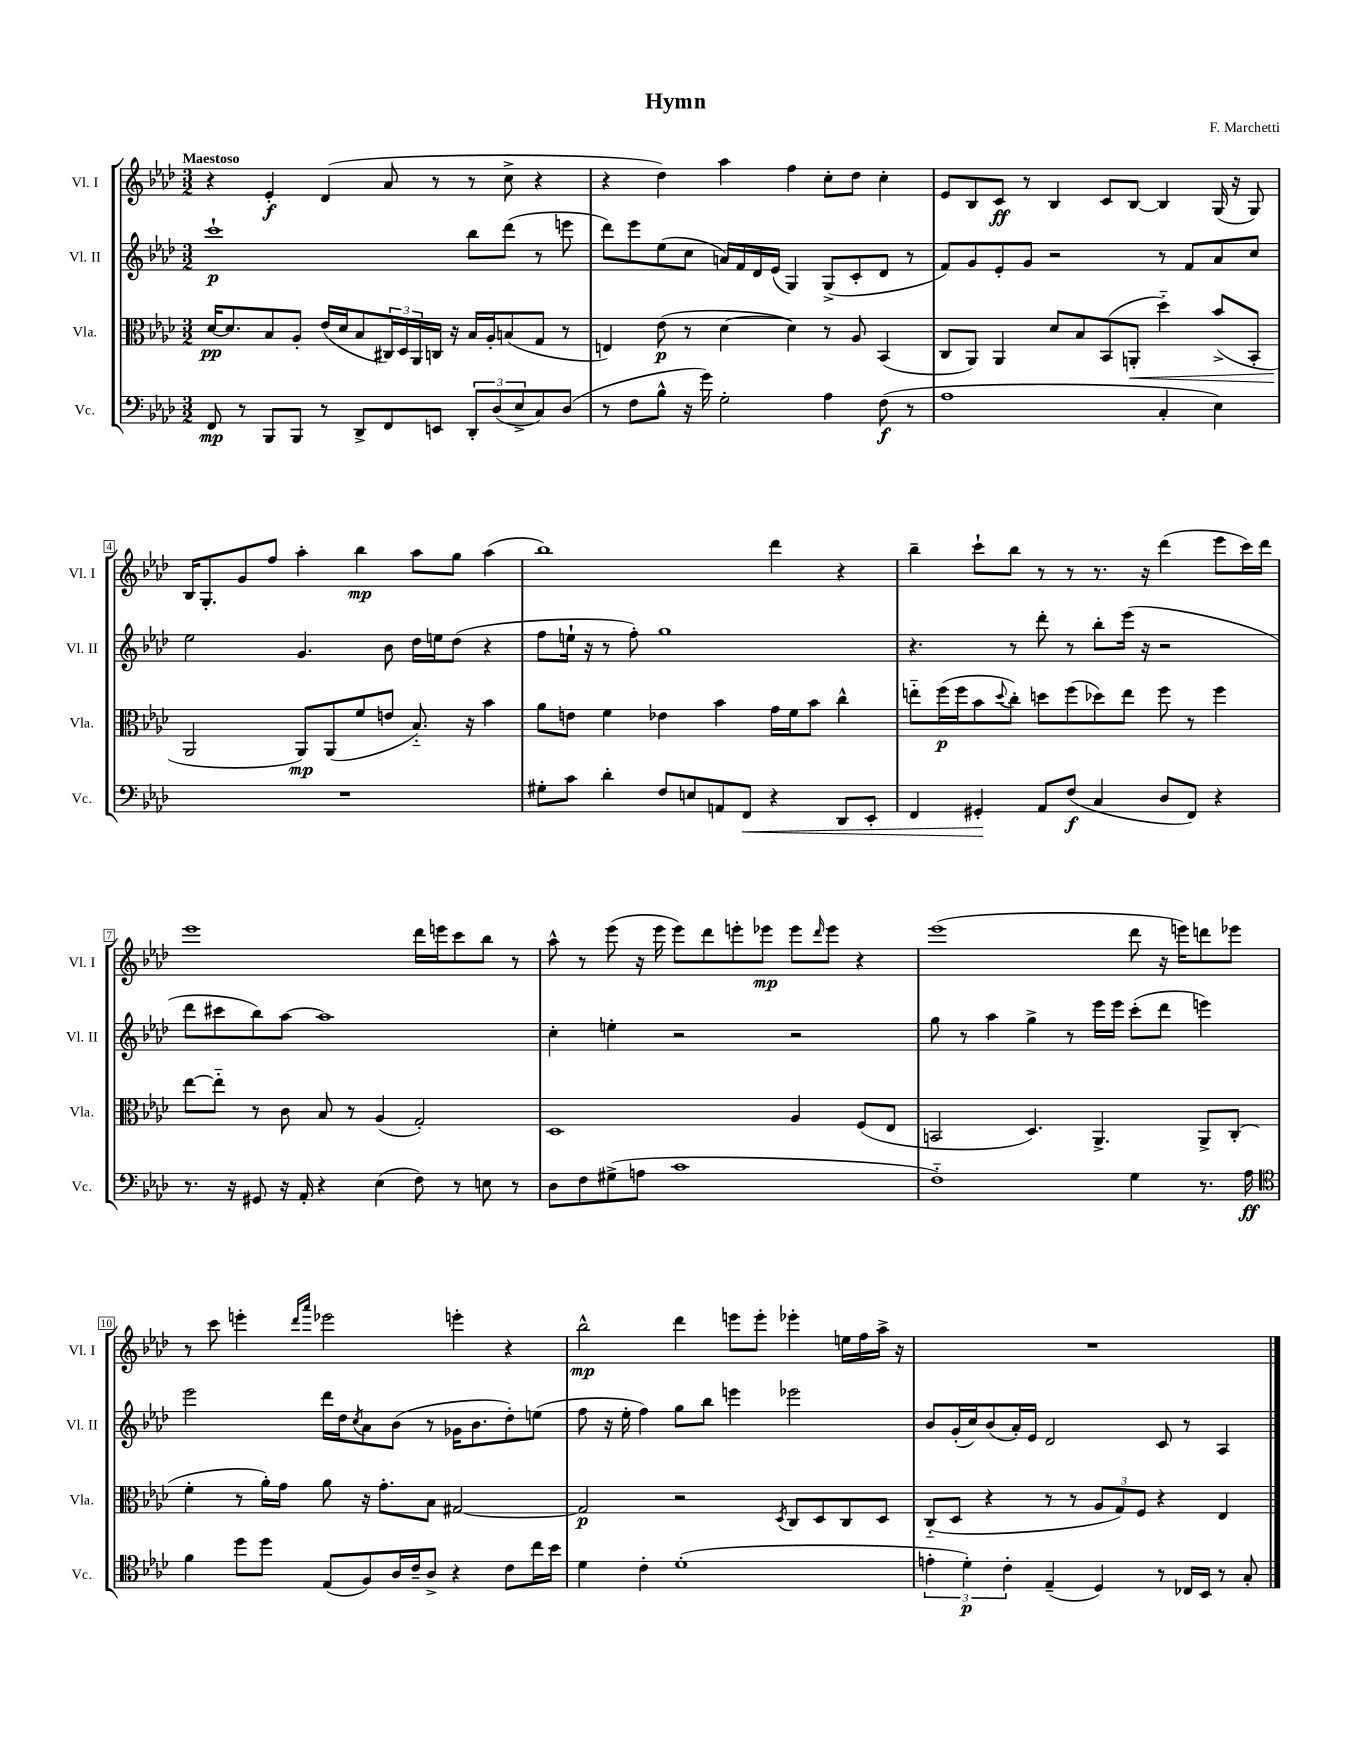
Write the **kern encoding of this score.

**kern	**dynam	**kern	**dynam	**kern	**dynam	**kern	**dynam
*part4	*part4	*part3	*part3	*part2	*part2	*part1	*part1
*staff4	*staff4	*staff3	*staff3	*staff2	*staff2	*staff1	*staff1
*I"Vc.	*	*I"Vla.	*	*I"Vl. II	*	*I"Vl. I	*
*I'Vc.	*	*I'Vla.	*	*I'Vl. II	*	*I'Vl. I	*
*clefF4	*	*clefC3	*	*clefG2	*	*clefG2	*
*k[b-e-a-d-]	*	*k[b-e-a-d-]	*	*k[b-e-a-d-]	*	*k[b-e-a-d-]	*
*M3/2	*	*M3/2	*	*M3/2	*	*M3/2	*
=1	=1	=1	=1	=1	=1	=1	=1
!	!	!	!	!	!	!LO:TX:a:B:t=Maestoso	!
8FF/	mp	[16d-/KL	pp	1ccc`	p	4r	.
.	.	8.d-/]	.	.	.	.	.
8r	.	.	.	.	.	.	.
8BBB-/L	.	8B-/	.	.	.	4e-'/	f
8BBB-/J	.	8A-'/J	.	.	.	.	.
8r	.	(16e-/LL	.	.	.	(4d-/	.
.	.	16d-/J	.	.	.	.	.
8DD-^/L	.	8B-/	.	.	.	.	.
8FF/	.	24C#X/L)	.	.	.	8a-/	.
.	.	24D-/	.	.	.	.	.
.	.	24AA-/	.	.	.	.	.
8EEn/J	.	16Cn/JJ	.	.	.	8r	.
.	.	16r	.	.	.	.	.
12DD-'/L	.	16B-/LL	.	8bb-\L	.	8r	.
.	.	16A-'/J	.	.	.	.	.
(12D-/	.	.	.	.	.	.	.
.	.	(8Bn/	.	(8ddd-\J	.	8cc^\	.
12E-^/	.	.	.	.	.	.	.
8C/)	.	8G/J	.	8r	.	4r	.
(8D-/J	.	8r	.	8eeen\	.	.	.
=2	=2	=2	=2	=2	=2	=2	=2
8r	.	4En/)	.	8ddd-\L)	.	4r	.
8F\L	.	.	.	8eee-\	.	.	.
8B-^^\J	.	(8e-\	p	(8ee-\	.	4dd-\)	.
16r	.	8r	.	8cc\J	.	.	.
16g\)	.	.	.	.	.	.	.
2G'\	.	[4d-\	.	16an/LL)	.	4aa-\	.
.	.	.	.	16f/	.	.	.
.	.	.	.	16d-/	.	.	.
.	.	.	.	(16e-/JJ	.	.	.
.	.	4d-\])	.	4G/)	.	4ff\	.
4A-\	.	8r	.	(8G^/L	.	8cc'\L	.
.	.	8A-/	.	8c'/	.	8dd-\J	.
(8F\	f	(4BB-/	.	8d-/J	.	4cc'\	.
8r	.	.	.	8r	.	.	.
=3	=3	=3	=3	=3	=3	=3	=3
1A-	.	8C/L	.	8f/L)	.	8e-/L	.
.	.	8AA-/J)	.	8g/	.	8B-/	.
.	.	4AA-/	.	8e-'/	.	8c/J	ff
.	.	.	.	8g/J	.	8r	.
.	.	8d-/L	.	2r	.	4B-/	.
.	.	8B-/	.	.	.	.	.
.	.	(8BB-/	.	.	.	8c/L	.
!	!	!	!LO:HP:b	!	!	!	!
.	.	8AAn'/J	<	.	.	[8B-/J	.
4C'/	.	4dd-\)	.	8r	.	4B-/]	.
.	.	.	.	8f/L	.	.	.
4E-\)	.	(8b-^/L	.	8a-/	.	(16G/	.
.	.	.	.	.	.	16r	.
.	.	8BB-'/J	.	8cc/J	.	8G/)	.
!!LO:LB:g=z
=4	=4	=4	=4	=4	=4	=4	=4
1.r	.	2AA-/	.	2ee-\	.	16B-/KL	.
.	.	.	.	.	.	8.G'/	.
.	.	.	.	.	.	8g/	.
.	.	.	.	.	.	8ff/J	.
.	.	8AA-/L)	[ mp	4.g/	.	4aa-'\	.
.	.	(8AA-/	.	.	.	.	.
.	.	8f/	.	.	.	4bb-\	mp
.	.	8en/J	.	8b-\	.	.	.
.	.	8.B-/)	.	16dd-\LL	.	8aa-\L	.
.	.	.	.	16een\J	.	.	.
.	.	.	.	(8dd-\J	.	8gg\J	.
.	.	16r	.	.	.	.	.
.	.	4b-\	.	4r	.	(4aa-\	.
=5	=5	=5	=5	=5	=5	=5	=5
8G#X'\L	.	8a-\L	.	8ff\L	.	1bb-)	.
8c\J	.	8en\J	.	16een`\Jk	.	.	.
.	.	.	.	16r	.	.	.
4d-'\	.	4f\	.	8r	.	.	.
.	.	.	.	8ff'\)	.	.	.
8F/L	.	4e-X\	.	1gg	.	.	.
8En/	.	.	.	.	.	.	.
8AAn/	.	4b-\	.	.	.	.	.
!	!LO:HP:b	!	!	!	!	!	!
8FF/J	<	.	.	.	.	.	.
4r	.	16g\LL	.	.	.	4ddd-\	.
.	.	16f\J	.	.	.	.	.
.	.	8b-\J	.	.	.	.	.
8DD-/L	.	4cc^^\	.	.	.	4r	.
8EE-'/J	.	.	.	.	.	.	.
=6	=6	=6	=6	=6	=6	=6	=6
4FF/	.	8een\L	.	4.r	.	4bb-~\	.
.	.	(16ff\L	p	.	.	.	.
.	.	16ff\J	.	.	.	.	.
4GG#X'/	.	8b-\	.	.	.	8ccc`\L	.
.	.	8qqdd-/	.	.	.	.	.
.	.	8cc'\J)	.	8r	.	8bb-\J	.
8AA-/L	[	8ddn\L	.	8ddd-'\	.	8r	.
(8F/J	f	(8ff\	.	8r	.	8r	.
4C/	.	8dd-X\)	.	8bb-'\L	.	8.r	.
.	.	8ee\J	.	(16eee-\Jk	.	.	.
.	.	.	.	16r	.	16r	.
8D-/L	.	8ff\	.	2r	.	(4ddd-\	.
8FF/J)	.	8r	.	.	.	.	.
4r	.	4ff\	.	.	.	8eee-\L	.
.	.	.	.	.	.	16ccc\L)	.
.	.	.	.	.	.	16ddd-\JJ	.
!!LO:LB:g=z
=7	=7	=7	=7	=7	=7	=7	=7
8.r	.	[8ee-\L	.	8ddd-\L	.	1eee-	.
.	.	8ee-\J]	.	8ccc#X\	.	.	.
16r	.	.	.	.	.	.	.
8GG#X/	.	8r	.	8bb-\)	.	.	.
16r	.	8c\	.	[8aa-\J	.	.	.
16AA-'/	.	.	.	.	.	.	.
4r	.	8B-/	.	1aa-]	.	.	.
.	.	8r	.	.	.	.	.
(4E-\	.	(4A-/	.	.	.	.	.
8F\)	.	2G'/)	.	.	.	16ddd-\LL	.
.	.	.	.	.	.	16eeen\J	.
8r	.	.	.	.	.	8ccc\	.
8En\	.	.	.	.	.	8bb-\J	.
8r	.	.	.	.	.	8r	.
=8	=8	=8	=8	=8	=8	=8	=8
8D-\L	.	1D-	.	4cc'\	.	8aa-^^\	.
8F\	.	.	.	.	.	8r	.
(8G#X^\	.	.	.	4een'\	.	(8eee-\	.
8An\J	.	.	.	.	.	16r	.
.	.	.	.	.	.	16eee-\	.
1c	.	.	.	2r	.	8eee-\L)	.
.	.	.	.	.	.	8ddd-\	.
.	.	.	.	.	.	8eeen'\	.
.	.	.	.	.	.	8eee-X\J	mp
.	.	4A-/	.	2r	.	8eee-\L	.
.	.	.	.	.	.	16qqddd-/	.
.	.	.	.	.	.	8eee-\J	.
.	.	(8F/L	.	.	.	4r	.
.	.	8E-/J	.	.	.	.	.
=9	=9	=9	=9	=9	=9	=9	=9
1F)	.	2BBn/	.	8gg\	.	(1eee-	.
.	.	.	.	8r	.	.	.
.	.	.	.	4aa-\	.	.	.
.	.	4.D-/)	.	4gg^\	.	.	.
.	.	.	.	8r	.	.	.
.	.	4.AA-^/	.	16eee-\LL	.	.	.
.	.	.	.	16eee-\JJ	.	.	.
4G\	.	.	.	(8ccc'\L	.	8ddd-\	.
.	.	.	.	8ddd-\J	.	16r	.
.	.	.	.	.	.	16eeen\KL)	.
8.r	.	8AA-^/L	.	4eeen\)	.	8dddn\	.
.	.	(8C'/J	.	.	.	8eee-X\J	.
16A-\	ff	.	.	.	.	.	.
!!LO:LB:g=z
=10	=10	=10	=10	=10	=10	=10	=10
*clefC4	*	*	*	*	*	*	*
4f\	.	4f'\	.	2eee-\	.	8r	.
.	.	.	.	.	.	8ccc\	.
8dd-\L	.	8r	.	.	.	4eeen'\	.
8dd-\J	.	16a-'\LL)	.	.	.	.	.
.	.	16g\JJ	.	.	.	.	.
.	.	.	.	.	.	16qqddd-/LL	.
.	.	.	.	.	.	16qqaaa-/JJ	.
(8E-/L	.	8a-\	.	16ddd-\LL	.	2eee-X\	.
.	.	.	.	16dd-\J	.	.	.
.	.	.	.	8qcc/	.	.	.
8F/)	.	16r	.	8a-\	.	.	.
.	.	8.g'\L	.	.	.	.	.
16A-/L	.	.	.	(8b-\J	.	.	.
16c~/J	.	.	.	.	.	.	.
8A-^/J	.	8B-\J	.	8r	.	.	.
4r	.	[2G#X/	.	16g-X\KL	.	4eeen'\	.
.	.	.	.	8.b-\	.	.	.
8c\L	.	.	.	8dd-'\)	.	4r	.
16cc\L	.	.	.	(8een\J	.	.	.
16b-\JJ	.	.	.	.	.	.	.
=11	=11	=11	=11	=11	=11	=11	=11
4d-\	.	2G#/]	p	8ff\	.	2bb-^^\	mp
.	.	.	.	16r	.	.	.
.	.	.	.	16ee-'\	.	.	.
4c'\	.	.	.	4ff\)	.	.	.
(1d-'	.	2r	.	8gg\L	.	4ddd-\	.
.	.	.	.	8bb-\J	.	.	.
.	.	.	.	4eeen\	.	8eeen\L	.
.	.	.	.	.	.	8eee'\J	.
.	.	8qD-/	.	.	.	.	.
.	.	8C/L	.	2eee-X\	.	4eee-X'\	.
.	.	8D-/	.	.	.	.	.
.	.	8C/	.	.	.	16een\LL	.
.	.	.	.	.	.	16ff\	.
.	.	8D-/J	.	.	.	16aa-^\JJ	.
.	.	.	.	.	.	16r	.
=12	=12	=12	=12	=12	=12	=12	=12
6en'\	.	(8C/L	.	8b-/L	.	1.r	.
.	.	8D-/J	.	(16g'/L	.	.	.
6d-'\)	p	.	.	.	.	.	.
.	.	.	.	16cc/J)	.	.	.
.	.	4r	.	(8b-/	.	.	.
6c'\	.	.	.	.	.	.	.
.	.	.	.	16a-'/L)	.	.	.
.	.	.	.	16e-/JJ	.	.	.
(4E-~/	.	8r	.	2d-/	.	.	.
.	.	8r	.	.	.	.	.
4D-/)	.	12A-/L	.	.	.	.	.
.	.	12G/)	.	.	.	.	.
.	.	12F/J	.	.	.	.	.
8r	.	4r	.	8c/	.	.	.
16C-X/LL	.	.	.	8r	.	.	.
16BB-/JJ	.	.	.	.	.	.	.
8r	.	4E-/	.	4A-/	.	.	.
8G'/	.	.	.	.	.	.	.
==	==	==	==	==	==	==	==
*-	*-	*-	*-	*-	*-	*-	*-
